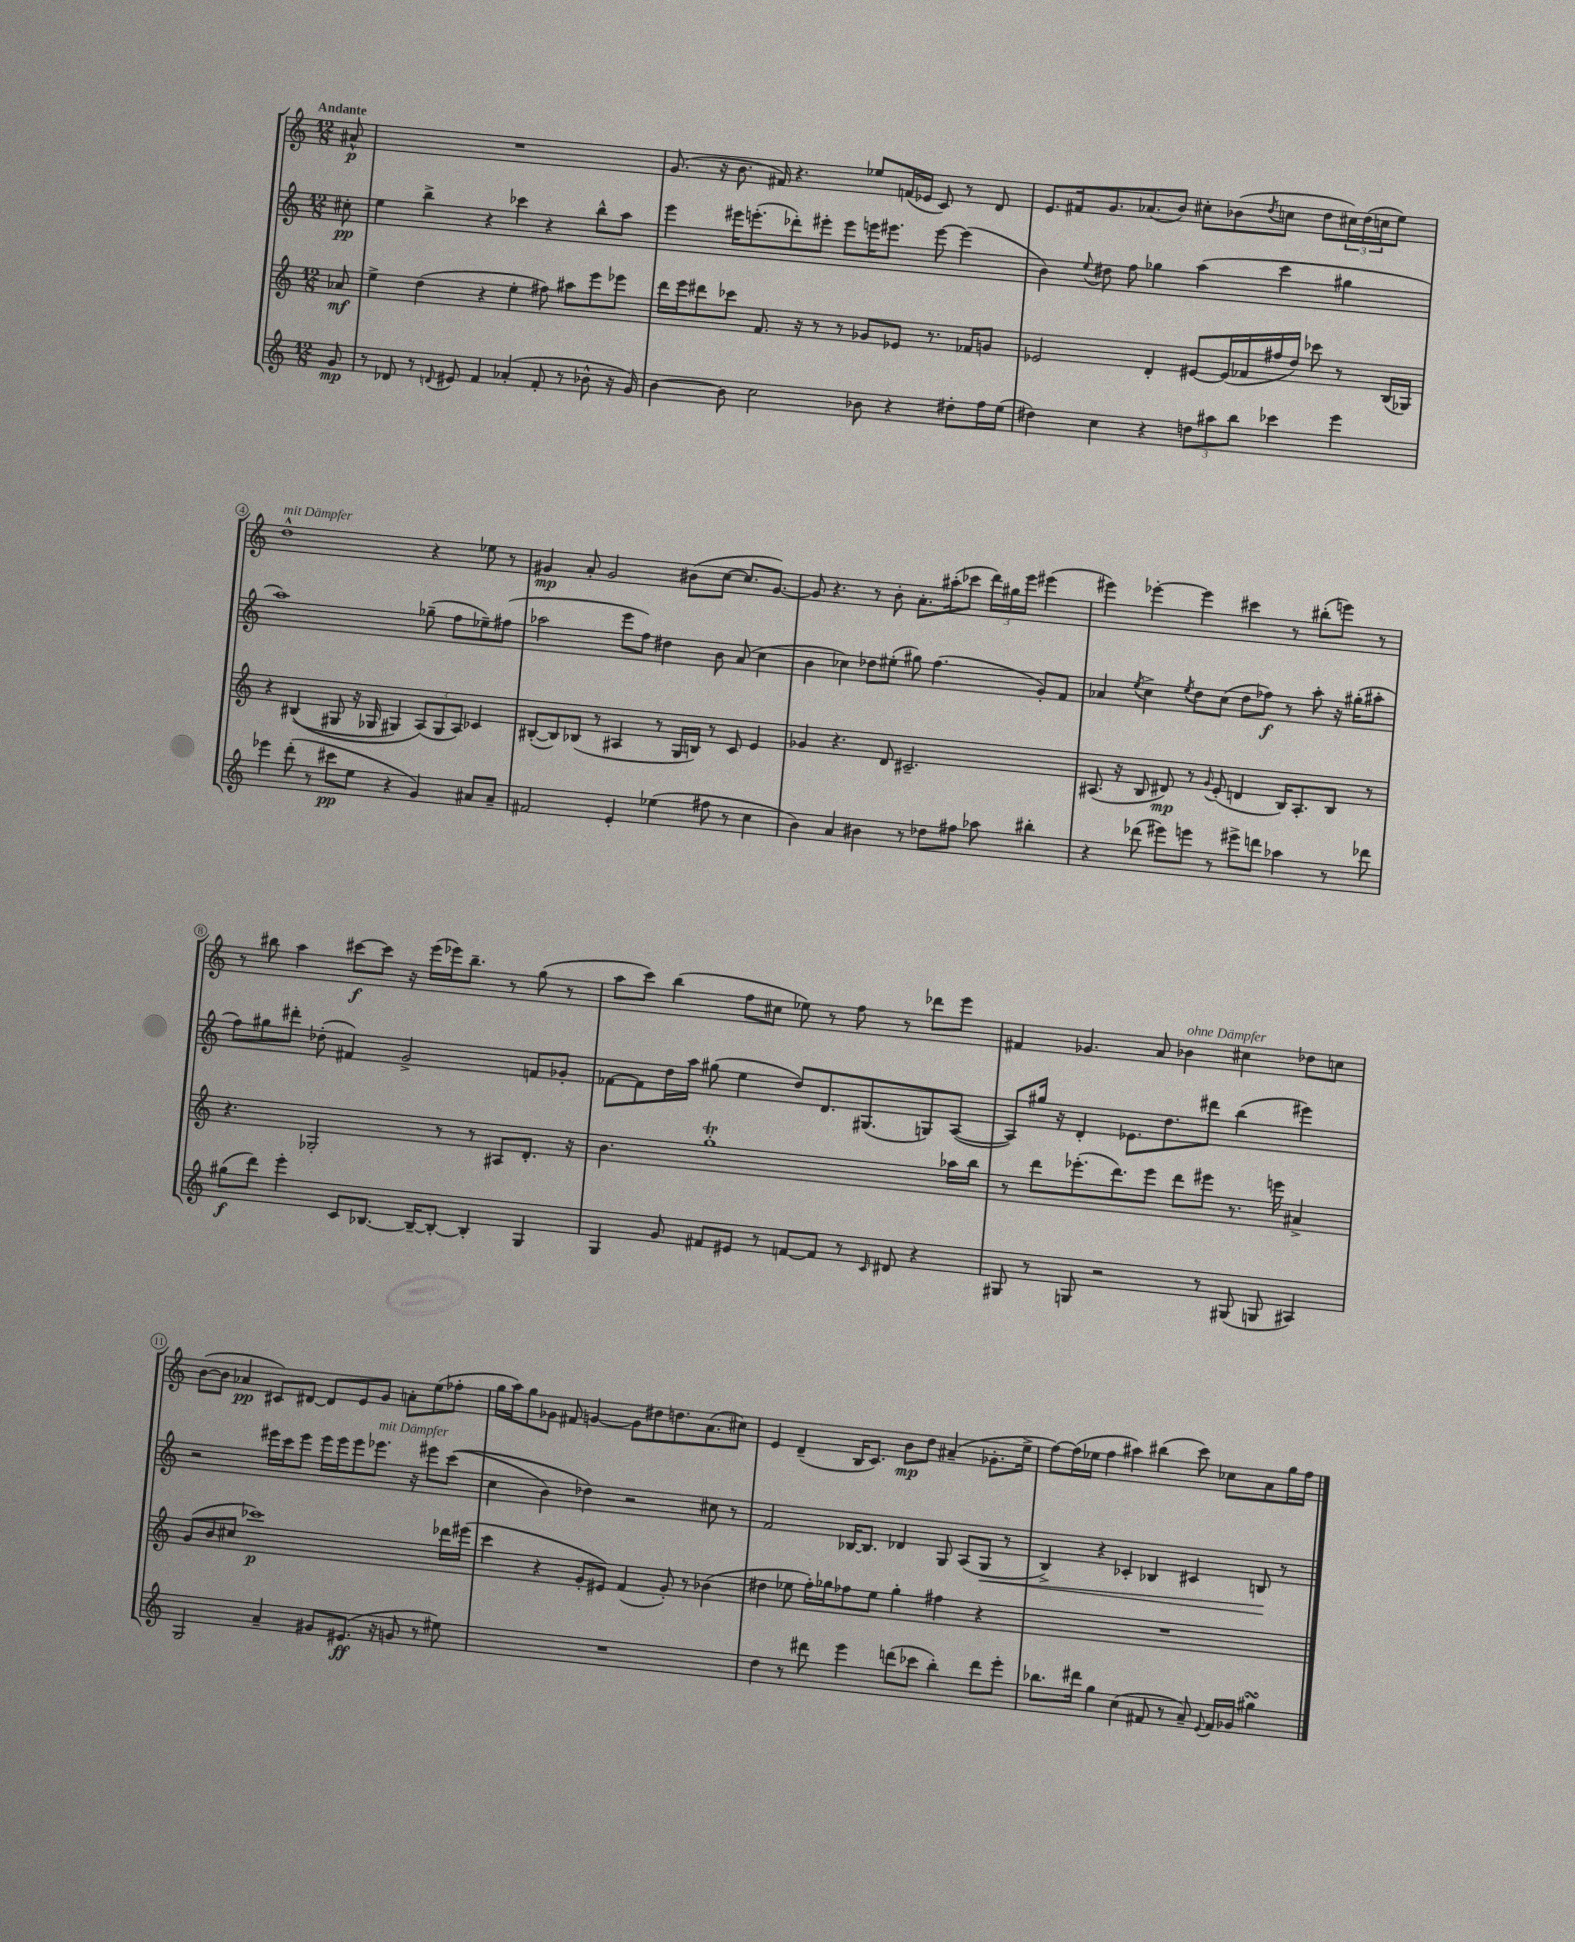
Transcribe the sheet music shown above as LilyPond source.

<<
\new StaffGroup <<
\new Staff = "s0" {
    \clef treble \key c \major \numericTimeSignature \time 12/8 \partial 8 \tempo "Andante"
    ais'8-^\p |
    R1. |
    g'8.( r16 b'8. fis'16) r4. ees''8 f'16( ees'16 c'8) r8 d'8 |
    e'8. fis'16 g'8. aes'8.( b'8) cis''8-. bes'8( \acciaccatura { d''8 } c''8 d''8 \tuplet 3/2 { cis''16) d''16( c''16 } e''8) |
    d''1-^^\markup { \italic "mit Dämpfer" } r4 ees''8 r8 |
    gis'4\mp a'8-. gis'2 bis'8( c''8~ c''8. gis'8.~) |
    gis'8 r4. r8 b'8-. a'8.-. ais''16-.( ces'''8 \tuplet 3/2 { d'''16) gis''16 e'''16 } eis'''4( |
    eis'''4) ees'''4~-. ees'''4 cis'''4 r8 bis''8-.( e'''8) r8 |
    r8 bis''8 a''4 cis'''8~\f cis'''8 r16 e'''16( ees'''16) bis''8.-- r8 g''8( r8 |
    a''8 c'''8) b''4( f''8 cis''8 ees''8) r8 f''8 r8 des'''8 e'''8 |
    fis'4 ges'4. a'8 bes'4^\markup { \italic "ohne Dämpfer" } cis''4 des''8 c''8 |
    b'8~( b'8 aes'4\pp cis'8) dis'8~ dis'8 e'8 g'8 a'8-. e''8( fes''8-. |
    g''16 a''16) g''8 ges'8 fis'8 g'4~ g'8 dis''8 d''8. a'8.( cis''8) |
    e'4 d'4--( b16 c'8.) b'8\mp d''8 ais'4--( ges'8.-. e''16-> |
    f''8~) f''16( ees''16 f''4 ais''4) bis''4( c'''8) ces''8 a'8 g''16 f''16 \bar "|." |
}
\new Staff = "s1" {
    \clef treble \key c \major \numericTimeSignature \time 12/8 \partial 8
    cis''8-.\pp |
    e''4 b''4-> r4 ces'''4 r4 b''8-^ a''8 |
    e'''4 eis'''16 e'''8.-.( des'''8-.) eis'''8-. eis'''8 e'''16 eis'''8. eis'''8~ eis'''4( |
    b'4) \appoggiatura { e''8 } dis''8 f''8 ges''4 a''4( c'''4 gis''4 |
    a''1) ges''8--( f''8 ees''8--) fis''8( |
    aes''2 e'''8 f''8) dis''4 b'8 a'8( c''4 |
    b'4 ces''4) des''8 eis''8-.( gis''8) f''4.( g'8-.) f'8 |
    aes'4 \acciaccatura { e''8 } c''4-> \acciaccatura { e''8 } d''8 c''8( d''8 fes''8\f) r8 a''8-. r16 gis''16-.( ais''8-. |
    f''8) gis''8 dis'''8-. des''8-.( fis'4) g'2-> f'8 ges'8-. |
    fes'8~ fes'8 d''16 a''16 gis''8( e''4 d''8) d'8. gis8.( g8) a8~( |
    a8) gis''16 r16 d'4-. ees'8. d''8. dis'''8 b''4( eis'''4) |
    r2 eis'''16 c'''16 eis'''8 eis'''16 eis'''16 eis'''8 ees'''8.^\markup { \italic "mit Dämpfer" } r16 eis'''8 c'''8(\( |
    c''4 b'4) des''4\) r2 cis''8 r8 |
    f'2 bes16~ bes8. des'4 g8 a8( g8\< r8 |
    b4->) r4 ces'4-. bes4 cis'4 b8\! r8 \bar "|." |
}
\new Staff = "s2" {
    \clef treble \key c \major \numericTimeSignature \time 12/8 \partial 8
    aes'8\mf |
    e''4-> d''4( r4 e''4-. fis''8) ais''8 e'''8 ees'''8 |
    d'''16 e'''16 dis'''8 ces'''8 f'8. r16 r8 r8 ges'8 ees'8 r8. fes'16 g'8 |
    ees'2 d'4-. eis'8~ eis'16( fes'16 fis''16 d''16) ces'''8 r8 b16( ges16) |
    r4 bis4(\( gis8 r16 ges16 gis4) \tuplet 3/2 { a8(\) gis8 a8) } ces'4 |
    bis8~-.( bis8) bes8( r8 ais4 r8 g16 b16) r8 c'8 e'4 |
    ges'4 r4. d'8 cis'2.-- |
    ais8.( r16 b8 dis'8\mp) r8 \appoggiatura { g'8 } e'8-.( d'4 b16) ais8.-. b8 r8 |
    r4. ges2-. r8 r8 ais8 d'8.-. r16 |
    b'4. g''1-.\trill aes''16 b''16 |
    r8 d'''8 ees'''8.-.( d'''8.) ees'''8 d'''8 eis'''8 r8. e'''16 ais'4-> |
    g'8( b'8 cis''8 ces'''1\p) des'''16 eis'''16( |
    c'''4 r4 g'8-. eis'8) f'4( g'8-.) r8 bes'4( |
    dis''4 ees''8 f''16-.) ges''16 fes''8 ees''8 ges''4-. fis''4 r4 |
    R1. \bar "|." |
}
\new Staff = "s3" {
    \clef treble \key c \major \numericTimeSignature \time 12/8 \partial 8
    g'8\mp |
    r8 des'8 r8 \appoggiatura { d'8 } eis'8 f'4 aes'4-.( f'8-. r8 bes'8-^ r16 g'16) |
    b'4~ b'8 c''2 bes'8 r4 dis''8-. f''16 e''16( |
    dis''4) c''4 r4 \tuplet 3/2 { d''8 ais''8 b''8 } ces'''4 e'''4 |
    ees'''4 d'''8-.( r8 cis'''8\pp e''8 r4 g'4) ais'8 ais'8-- |
    fis'2 e'4-. ees''4( fis''8 r8 c''4 |
    b'4) a'4 bis'4 r8 des''8 fis''8 aes''8 bis''4-. |
    r4 des'''8( eis'''8) e'''8 r8 eis'''8-> d'''8 aes''4 r8 des'''8 |
    gis''8\f( d'''8) e'''4-. c'8 bes8.~ bes16~-- bes8~-. bes4-. g4 |
    g4 g'8 fis'8 eis'8 r8 f'8~ f'8 r8 \grace { c'16 } dis'8 r4 |
    gis8 r8 g8 r2 r8 gis8( g8 ais4) |
    g2 a'4-- gis'8 eis'8.\ff( r16 g'8 r8 eis''8) |
    R1. |
    d''4 r8 dis'''8 e'''4 d'''8( ces'''8 b''4-.) d'''8 e'''8-. |
    bes''8. dis'''16 g''4 c''4( fis'8 r8 a'8--) \appoggiatura { e'8 } fis'16 ges'16 gis''4\turn \bar "|." |
}
>>
>>
\layout { \context { \Score \override BarNumber.stencil = #(make-stencil-circler 0.1 0.3 ly:text-interface::print) } }
